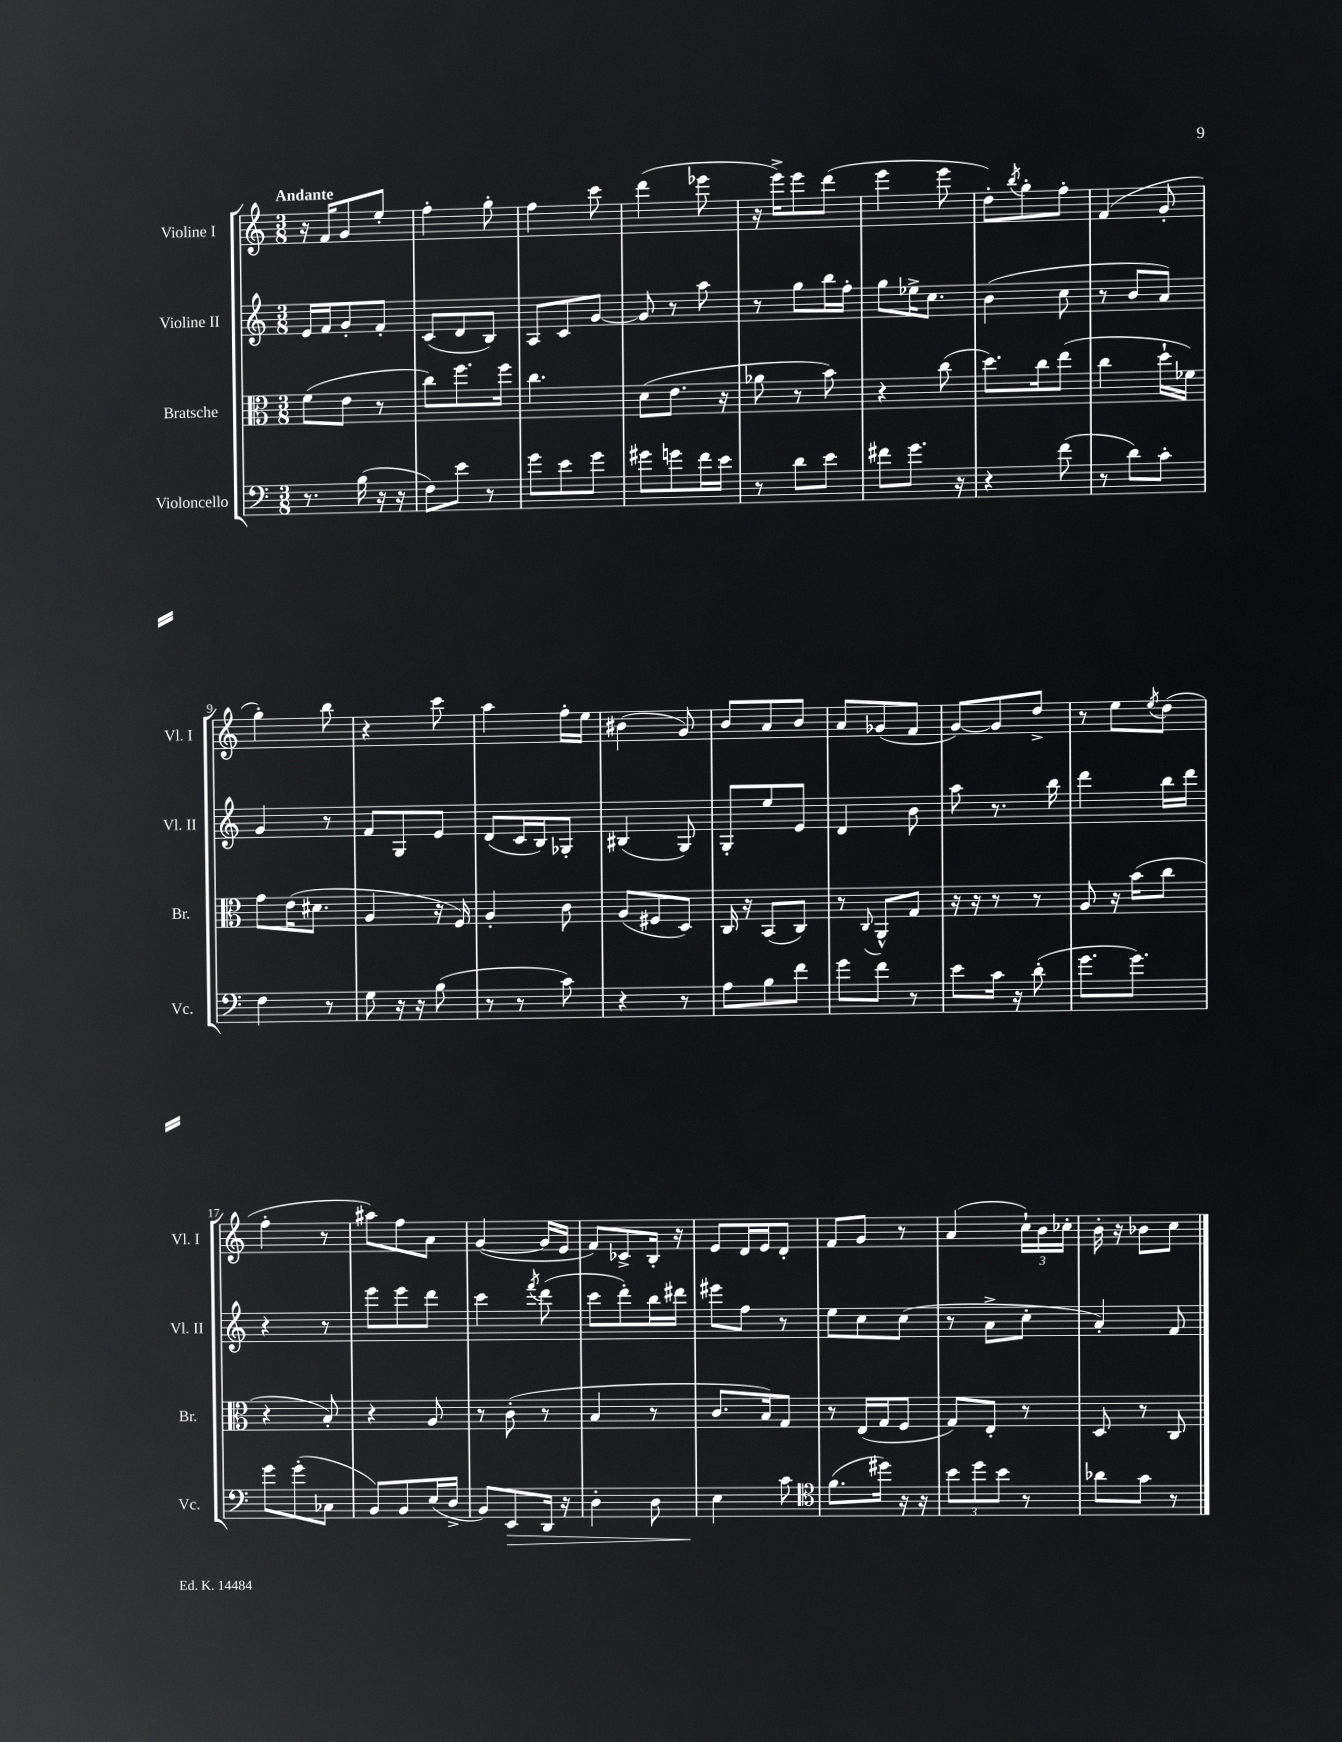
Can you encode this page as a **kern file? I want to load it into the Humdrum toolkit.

**kern	**kern	**kern	**kern
*staff4	*staff3	*staff2	*staff1
*clefF4	*clefC3	*clefG2	*clefG2
*k[]	*k[]	*k[]	*k[]
*M3/8	*M3/8	*M3/8	*M3/8
8.r	(8f	16e	16r
.	.	16f	16f
.	8e	8g'	8g
(16B	.	.	.
16r	8r	8f'	8ee'
16r	.	.	.
=	=	=	=
8F)	8cc)	(8c	4ff'
8e	8.ff	8d	.
8r	.	8B)	8gg'
.	16ff	.	.
=	=	=	=
8g	4.cc	8A	4ff
8e	.	8c	.
8g	.	[8g	8ccc
=	=	=	=
8g#	(8d	8g]	(4ddd
8g	8.e	8r	.
16f	.	8aa	8eee-
16e	16r	.	.
=	=	=	=
8r	8a-	8r	16r
.	.	.	16eee^)
8d	8r	8gg	8eee
8e	8b)	16bb	(8ddd
.	.	16ff'	.
=	=	=	=
8f#	4r	8gg	4eee
8.g	.	16ee-^	.
.	.	8.cc	.
.	(8cc	.	8eee
16r	.	.	.
=	=	=	=
4r	8.dd)	(4b	8dd')
.	.	.	8qbb
.	.	.	8gg'
.	16cc	.	.
(8f	(8ee	8cc	8ff'
=	=	=	=
8r	4cc	8r	(4f
8d)	.	8b	.
8c'	16dd`	8a)	8g'
.	16f-)	.	.
=	=	=	=
4F	8g	4g	4gg')
.	(16e	.	.
.	8.d#	.	.
8r	.	8r	8bb
=	=	=	=
8G	4A	8f	4r
16r	.	8G	.
16r	.	.	.
(8B	16r	8e	8ccc
.	16F)	.	.
=	=	=	=
8r	4A'	(8d	4aa
8r	.	16c	.
.	.	16B)	.
8c)	8c	8G-'	16ff'
.	.	.	16ee
=	=	=	=
4r	(8A	(4B#	(4b#
.	8F#	.	.
8r	8D)	8G)	8g)
=	=	=	=
8A	16C	8G'	8b
.	16r	.	.
8B	(8BB	8ee	8a
8f	8C)	8e	8b
=	=	=	=
8g	8r	4d	8a
.	8qqC	.	.
8f	8AA^^	.	(8g-
8r	8G	8b	8f
=	=	=	=
8e	16r	8aa	[8g)
.	16r	.	.
16c	8r	8.r	8g]
16r	.	.	.
(8d'	8r	.	8dd^
.	.	16bb	.
=	=	=	=
8.g	8A	4ddd	8r
.	16r	.	8ee
8.g)	(16b	.	.
.	.	.	8qee
.	8cc	16bb	(8dd
.	.	16ddd	.
=	=	=	=
8g	4r	4r	4ff'
(8g'	.	.	.
8C-	8B')	8r	8r
=	=	=	=
8BB)	4r	8eee	8aa#)
8BB	.	8eee	8ff
(16E	8A	8ddd	8a
16D^	.	.	.
=	=	=	=
8BB)	8r	4ccc	([4g
8EE	(8c'	.	.
.	.	8qfff	.
16DD	8r	(8ddd	16g]
16r	.	.	16e
=	=	=	=
4D'	4B	8ccc	8f)
.	.	8ddd')	8c-^
8D	8r	16bb	16B'
.	.	16ddd#	16r
=	=	=	=
4E	8.c	8eee#	8e
.	.	8ff	16d
.	16B)	.	16e
8c	8G	8r	8d'
=	=	=	=
*clefC4	*	*	*
(8.f	8r	8ee	8f
.	(16E	8cc	8g
16dd#)	16G	.	.
16r	8F	(8cc	8r
16r	.	.	.
=	=	=	=
12b	8G)	8r	(4a
12dd	.	.	.
.	8E'	8a^	.
12b	.	.	.
8r	8r	8cc'	24cc`)
.	.	.	24b
.	.	.	24cc-'
=	=	=	=
8a-	8D	4a')	16b'
.	.	.	16r
8g	8r	.	8b-
8r	8C	8f	8cc
==	==	==	==
*-	*-	*-	*-
